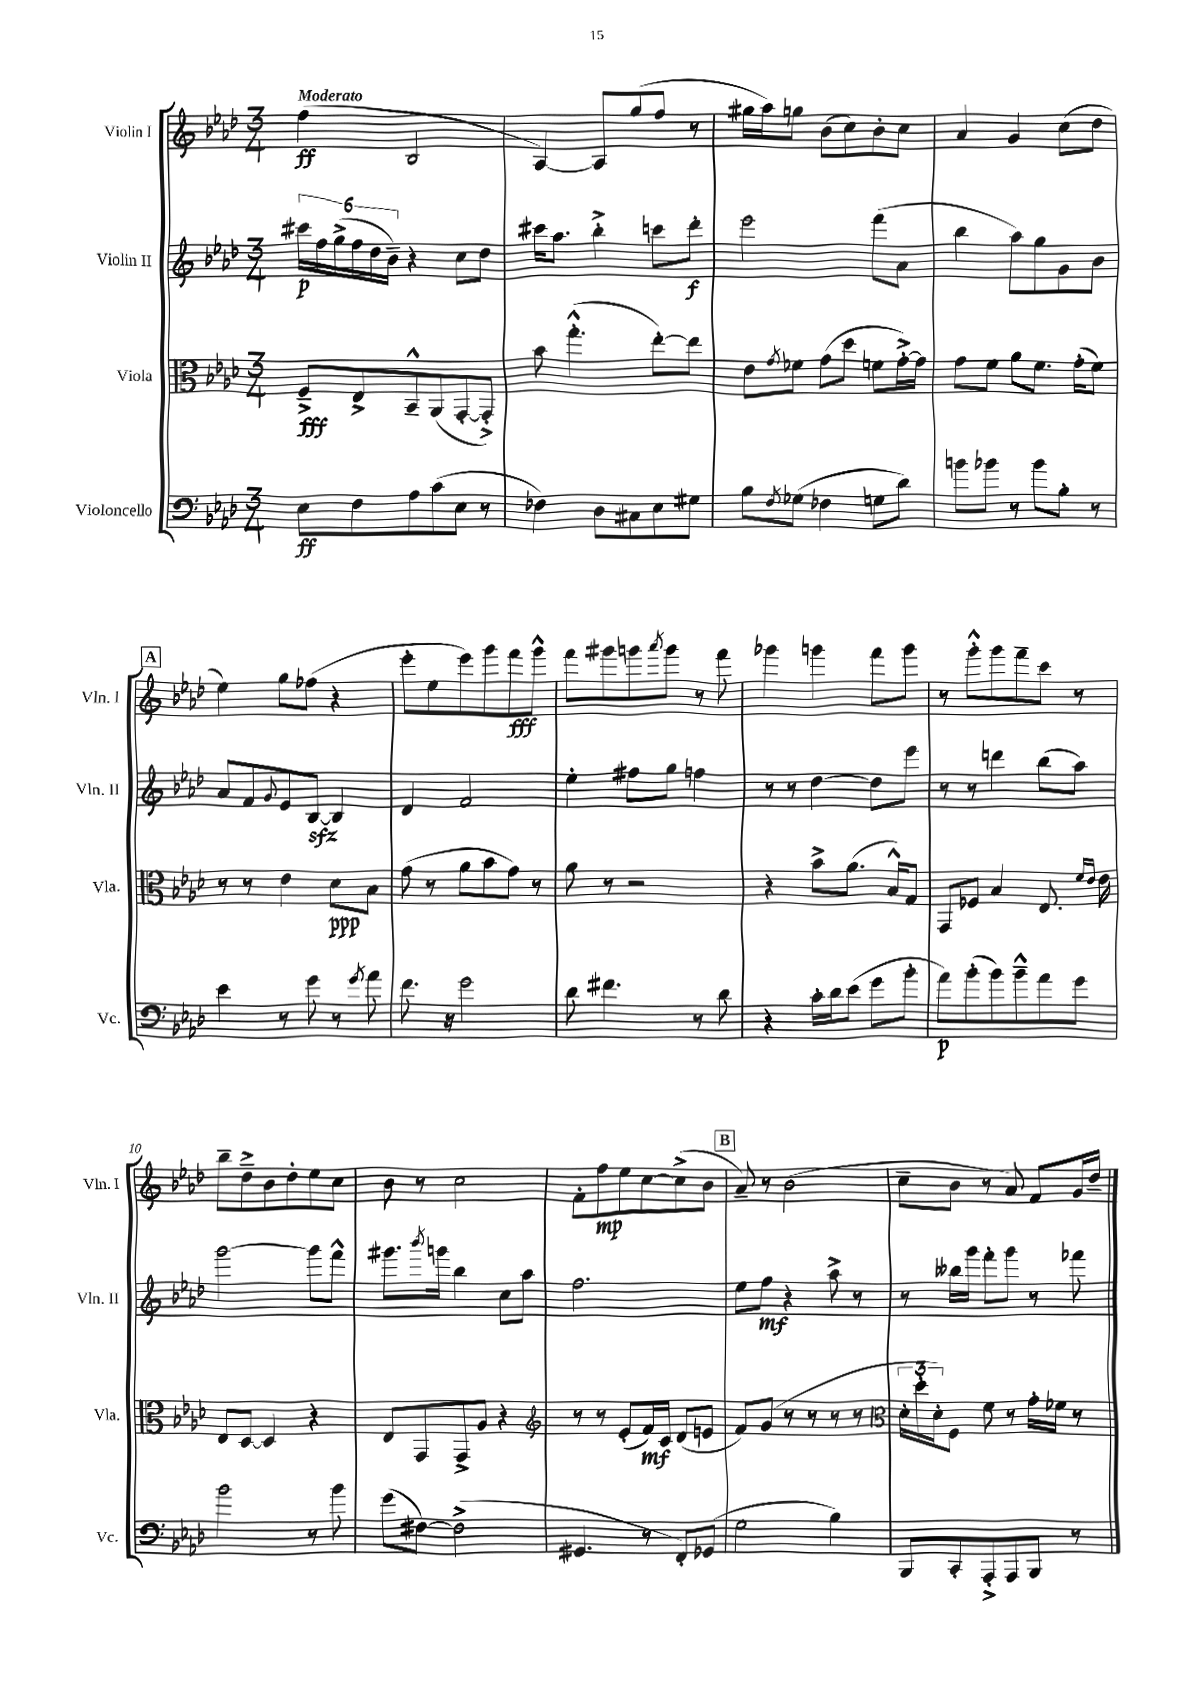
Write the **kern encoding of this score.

**kern	**dynam	**kern	**dynam	**kern	**dynam	**kern	**dynam
*part4	*part4	*part3	*part3	*part2	*part2	*part1	*part1
*staff4	*staff4	*staff3	*staff3	*staff2	*staff2	*staff1	*staff1
*I"Violoncello	*	*I"Viola	*	*I"Violin II	*	*I"Violin I	*
*I'Vc.	*	*I'Vla.	*	*I'Vln. II	*	*I'Vln. I	*
*clefF4	*	*clefC3	*	*clefG2	*	*clefG2	*
*k[b-e-a-d-]	*	*k[b-e-a-d-]	*	*k[b-e-a-d-]	*	*k[b-e-a-d-]	*
*M3/4	*	*M3/4	*	*M3/4	*	*M3/4	*
=1	=1	=1	=1	=1	=1	=1	=1
!	!	!	!	!	!	!LO:TX:a:B:t=Moderato	!
8E-\L	ff	8F~^/L	fff	24ccc#X\LL	p	(4ff\	ff
.	.	.	.	24ff\	.	.	.
.	.	.	.	(24gg^\	.	.	.
8F\	.	8E-^/	.	24ff\	.	.	.
.	.	.	.	24dd-\	.	.	.
.	.	.	.	24b-~\JJ)	.	.	.
8A-\	.	8BB-~^^/	.	4r	.	2B-/	.
(8c\	.	(8AA-/	.	.	.	.	.
8E-\J	.	[8GG'/	.	8cc\L	.	.	.
8r	.	8GG'^/J])	.	8dd-\J	.	.	.
=2	=2	=2	=2	=2	=2	=2	=2
4F-X\)	.	8b-\	.	16ccc#X\KL	.	[4A-/)	.
.	.	.	.	8.aa-\J	.	.	.
.	.	(4.gg'^^\	.	.	.	.	.
8D-\L	.	.	.	4bb-'^\	.	8A-/L]	.
8C#X\	.	.	.	.	.	(8gg/	.
8E-\	.	[8ee-'\L)	.	8cccn\L	.	8ff/J	.
8G#X\J	.	8ee-\J]	.	8ddd-'\J	f	8r	.
=3	=3	=3	=3	=3	=3	=3	=3
8B-\L	.	8e-\L	.	2eee-\	.	16gg#X\LL	.
.	.	.	.	.	.	16aa-\J)	.
8qF/	.	8qg/	.	.	.	.	.
(8G-X\J	.	8f-X\J	.	.	.	8ggn\J	.
4F-X\	.	(8g\L	.	.	.	(8b-\L	.
.	.	8dd-\J	.	.	.	8cc\)	.
8Gn\L	.	8fn\L	.	(8fff\L	.	8b-'\	.
8d-\J)	.	[16g'^\L)	.	8a-\J	.	8cc\J	.
.	.	16g\JJ]	.	.	.	.	.
=4	=4	=4	=4	=4	=4	=4	=4
8bn\L	.	8g\L	.	4bb-\	.	4a-/	.
8b-X\J	.	8f\J	.	.	.	.	.
8r	.	8a-\L	.	8aa-\L)	.	4g/	.
8b-\L	.	8.f\J	.	8gg\	.	.	.
8B-'\J	.	.	.	8g\	.	(8cc\L	.
.	.	(16g'\KL	.	.	.	.	.
8r	.	8f\J)	.	8b-\J	.	8dd-\J	.
!!LO:LB:g=z
!!LO:REH:place=s1:t=A
=5	=5	=5	=5	=5	=5	=5	=5
4e-\	.	8r	.	8a-/L	.	4ee-\)	.
.	.	8r	.	8f/	.	.	.
.	.	.	.	8qqg/	.	.	.
8r	.	4e-\	.	8e-/	.	8gg\L	.
8g\	.	.	.	[8B-zz/J	.	(8ff-X\J	.
8r	.	8d-\L	ppp	4B-/]	.	4r	.
8qg/	.	.	.	.	.	.	.
8a-\	.	8B-\J	.	.	.	.	.
=6	=6	=6	=6	=6	=6	=6	=6
8.f\	.	(8g\	.	4d-/	.	8eee-'\L	.
.	.	8r	.	.	.	8ee-\	.
16r	.	.	.	.	.	.	.
2g\	.	8a-\L	.	2f/	.	8eee-\)	.
.	.	8b-\	.	.	.	8ggg\	.
.	.	8g\J)	.	.	.	8fff\	fff
.	.	8r	.	.	.	8ggg^^\J	.
=7	=7	=7	=7	=7	=7	=7	=7
8d-\	.	8a-\	.	4ee-'\	.	8fff\L	.
4.f#X\	.	8r	.	.	.	8ggg#X\	.
.	.	2r	.	8ff#X\L	.	8gggn\	.
.	.	.	.	.	.	8qaaa-/	.
.	.	.	.	8gg\J	.	8ggg\J	.
8r	.	.	.	4ffn\	.	8r	.
8d-\	.	.	.	.	.	8fff\	.
=8	=8	=8	=8	=8	=8	=8	=8
4r	.	4r	.	8r	.	4ggg-X\	.
.	.	.	.	8r	.	.	.
16c'\LL	.	8b-^\L	.	[4dd-\	.	4gggn\	.
16d-\J	.	.	.	.	.	.	.
(8e-\J	.	(8.a-\J	.	.	.	.	.
8g\L	.	.	.	8dd-\L]	.	8fff\L	.
.	.	16B-^^/KL)	.	.	.	.	.
8b-'\J	.	8G/J	.	8eee-\J	.	8ggg\J	.
=9	=9	=9	=9	=9	=9	=9	=9
8a-\L)	p	8GG/L	.	8r	.	8r	.
(8b-'\	.	8F-X/J	.	8r	.	8ggg'^^\L	.
8b-\)	.	4B-/	.	4dddn\	.	8ggg\	.
8b-~^^\	.	.	.	.	.	8fff~\	.
8a-\	.	8.E-/	.	(8bb-\L	.	8ccc\J	.
8g\J	.	.	.	8aa-\J)	.	8r	.
.	.	16qqf/LL	.	.	.	.	.
.	.	16qqe-/JJ	.	.	.	.	.
.	.	16e-\	.	.	.	.	.
!!LO:LB:g=z
=10	=10	=10	=10	=10	=10	=10	=10
2b-\	.	8E-/L	.	[2ggg\	.	8bb-~\L	.
.	.	[8D-/J	.	.	.	8dd-~^\	.
.	.	4D-/]	.	.	.	8b-\	.
.	.	.	.	.	.	8dd-'\	.
8r	.	4r	.	8ggg\L]	.	8ee-\	.
8b-\	.	.	.	8fff^^\J	.	8cc\J	.
=11	=11	=11	=11	=11	=11	=11	=11
(8g\L	.	8E-/L	.	8.ggg#X\L	.	8b-\	.
[8F#X\J)	.	8GG/	.	.	.	8r	.
.	.	.	.	8qbbb-/	.	.	.
.	.	.	.	16gggn\Jk	.	.	.
(2F#^\]	.	8GG^/	.	4bb-\	.	2cc\	.
.	.	8A-/J	.	.	.	.	.
.	.	4r	.	8cc\L	.	.	.
.	.	.	.	8aa-\J	.	.	.
=12	=12	=12	=12	=12	=12	=12	=12
*	*	*clefG2	*	*	*	*	*
4.GG#X/	.	8r	.	2.ff\	.	8f'\L	.
.	.	8r	.	.	.	8ff\	mp
.	.	(8e-'/L	.	.	.	8ee-\	.
8r	.	16f/L)	mf	.	.	[8cc\	.
.	.	16c/JJ	.	.	.	.	.
8FF'/L)	.	(8d-/L	.	.	.	(8cc^\]	.
(8GG-X/J	.	8en/J	.	.	.	8b-\J	.
!!LO:REH:place=s1:t=B
=13	=13	=13	=13	=13	=13	=13	=13
2G\	.	8f/L)	.	8ee-\L	.	8a-~/)	.
.	.	(8g/J	.	8ff\J	mf	8r	.
.	.	8r	.	4r	.	(2b-\	.
.	.	8r	.	.	.	.	.
4B-\)	.	8r	.	8aa-^\	.	.	.
.	.	8r	.	8r	.	.	.
=14	=14	=14	=14	=14	=14	=14	=14
*	*	*clefC3	*	*	*	*	*
8BBB-/L	.	24d-'\LL	.	8r	.	8cc~\L	.
.	.	24dd-'\	.	.	.	.	.
.	.	24d-'\J)	.	.	.	.	.
8CC'/	.	8F\J	.	16bb--X\LL	.	8b-\J	.
.	.	.	.	16ggg\JJ	.	.	.
8AAA-'^/	.	8f\	.	8fff'\L	.	8r	.
8AAA-/	.	8r	.	8ggg\J	.	8a-/)	.
8BBB-/J	.	16g'\LL	.	8r	.	8f/L	.
.	.	16f-X\JJ	.	.	.	.	.
8r	.	8r	.	8fff-X\	.	16g/L	.
.	.	.	.	.	.	16dd-~/JJ	.
==	==	==	==	==	==	==	==
*-	*-	*-	*-	*-	*-	*-	*-
